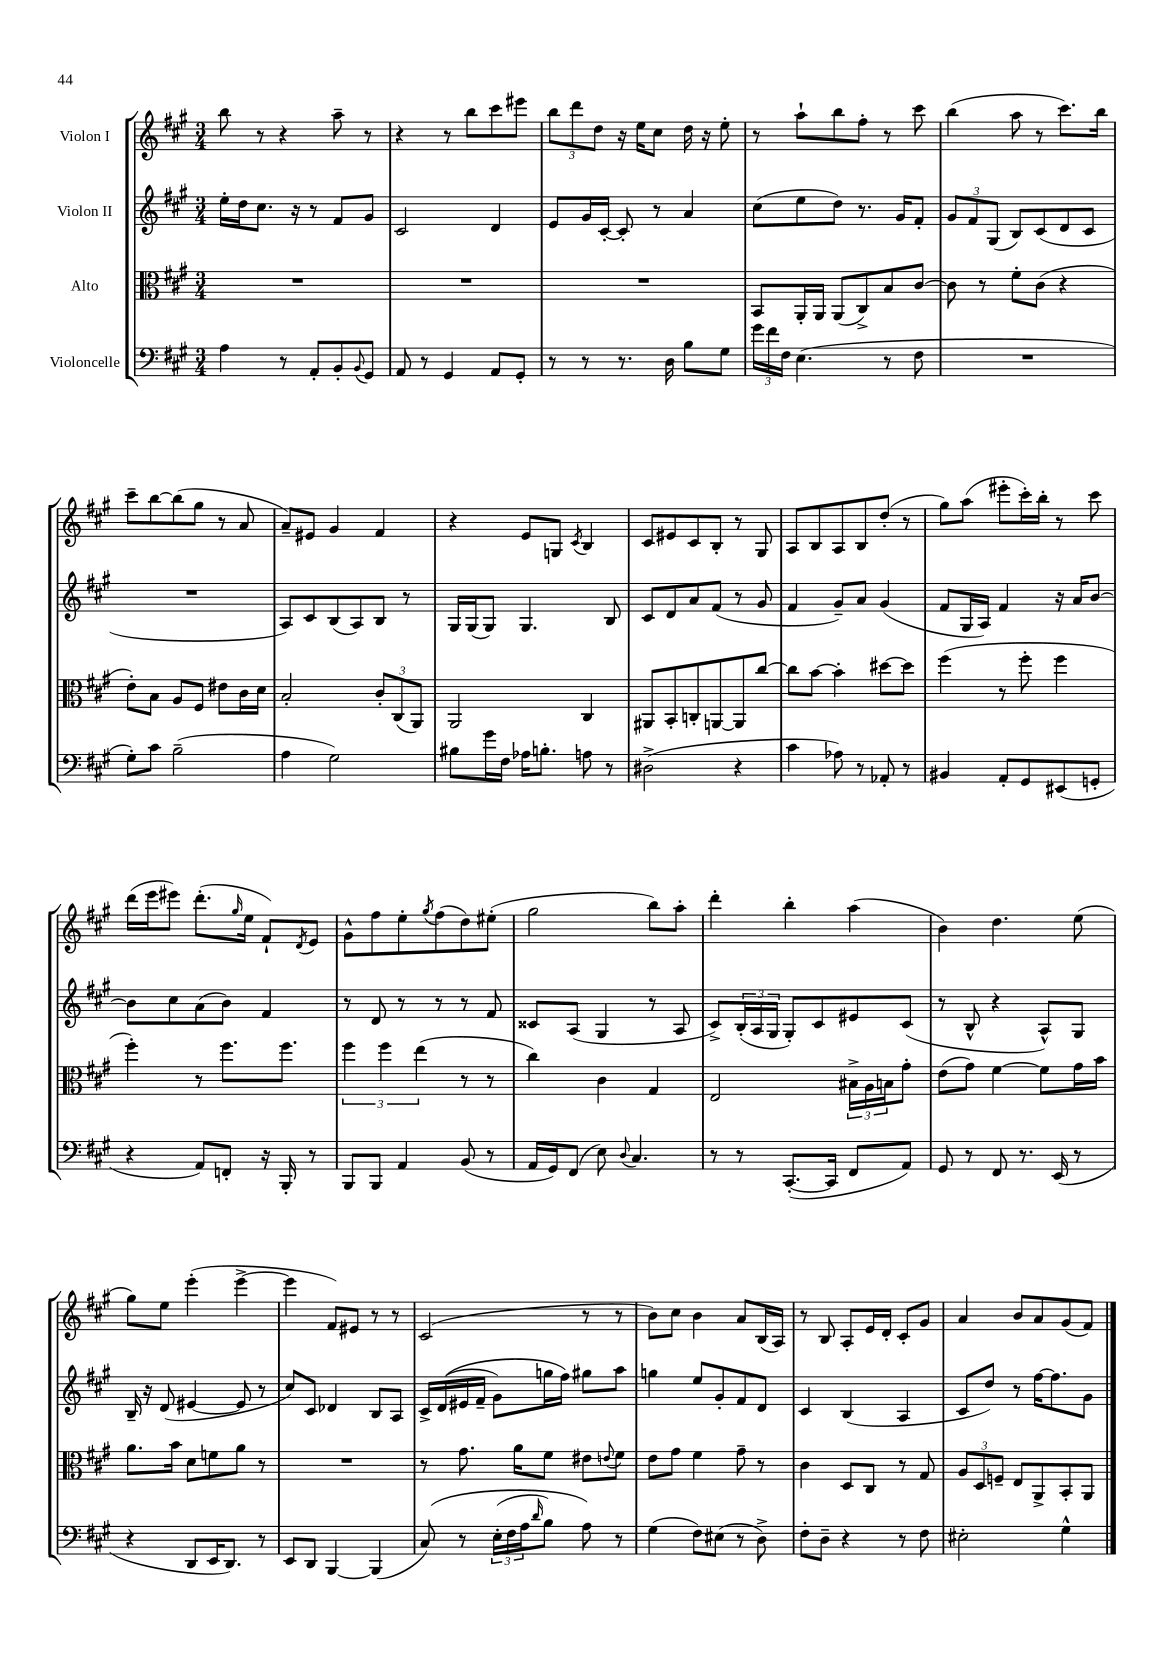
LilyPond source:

<<
\new StaffGroup <<
\new Staff = "s0" \with { instrumentName = "Violon I" } {
    \clef treble \key a \major \numericTimeSignature \time 3/4
    b''8 r8 r4 a''8-- r8 |
    r4 r8 b''8 cis'''8 eis'''8 |
    \tuplet 3/2 { b''8 d'''8 d''8 } r16 e''16 cis''8 d''16 r16 e''8-. |
    r8 a''8-! b''8 fis''8-. r8 cis'''8 |
    b''4( a''8 r8 cis'''8.) b''16 |
    cis'''8-- b''8~ b''8( gis''8 r8 a'8 |
    a'8--) eis'8 gis'4 fis'4 |
    r4 e'8 g8 \acciaccatura { cis'8 } b4 |
    cis'8 eis'8 cis'8 b8-. r8 gis8 |
    a8 b8 a8 b8 d''8-.( r8 |
    gis''8) a''8( eis'''8-. cis'''16-.) b''16-. r8 cis'''8 |
    d'''16( e'''16 eis'''8) d'''8.-.( \grace { gis''16 } e''16 fis'8-!) \acciaccatura { d'8 } e'8 |
    gis'8-^ fis''8 e''8-. \acciaccatura { gis''8 } fis''8( d''8) eis''8-.( |
    gis''2 b''8) a''8-. |
    d'''4-. b''4-. a''4( |
    b'4) d''4. e''8( |
    gis''8) e''8 e'''4-.( e'''4~-> |
    e'''4 fis'8) eis'8 r8 r8 |
    cis'2( r8 r8 |
    b'8) cis''8 b'4 a'8 b16( a16) |
    r8 b8 a8-. e'16 d'16-. cis'8-. gis'8 |
    a'4 b'8 a'8 gis'8( fis'8) \bar "|." |
}
\new Staff = "s1" \with { instrumentName = "Violon II" } {
    \clef treble \key a \major \numericTimeSignature \time 3/4
    e''16-. d''16 cis''8. r16 r8 fis'8 gis'8 |
    cis'2 d'4 |
    e'8 gis'16 cis'16~-. cis'8-. r8 a'4 |
    cis''8( e''8 d''8) r8. gis'16 fis'8-. |
    \tuplet 3/2 { gis'8 fis'8 gis8( } b8) cis'8( d'8 cis'8 |
    R2. |
    a8) cis'8 b8( a8) b8 r8 |
    gis16 gis16( gis8) gis4. b8 |
    cis'8 d'8 a'8 fis'8( r8 gis'8 |
    fis'4 gis'8--) a'8 gis'4( |
    fis'8 gis16 a16) fis'4 r16 a'16 b'8~ |
    b'8 cis''8 a'8( b'8) fis'4 |
    r8 d'8 r8 r8 r8 fis'8 |
    cisis'8 a8( gis4 r8 a8 |
    cis'8->) \tuplet 3/2 { b16-.( a16 gis16 } gis8-.) cis'8 eis'8 cis'8( |
    r8 b8-^ r4 a8-^) gis8 |
    b16-- r16 d'8( eis'4~ eis'8 r8 |
    cis''8) cis'8 des'4 b8 a8 |
    cis'16-> d'16(\( eis'16 fis'16-- gis'8) g''16 fis''16\) gis''8 a''8 |
    g''4 e''8 gis'8-. fis'8 d'8 |
    cis'4 b4( a4 |
    cis'8 d''8) r8 fis''16~ fis''8. gis'8 \bar "|." |
}
\new Staff = "s2" \with { instrumentName = "Alto" } {
    \clef alto \key a \major \numericTimeSignature \time 3/4
    R2. |
    R2. |
    R2. |
    b,8 a,16-. a,16 a,8( cis8->) b8 cis'8~ |
    cis'8 r8 fis'8-. cis'8( r4 |
    e'8-.) b8 a8 fis8 eis'8 cis'16 d'16 |
    b2-. \tuplet 3/2 { cis'8-. cis8( a,8) } |
    a,2 cis4 |
    ais,8 b,8-. c8-. a,8~ a,8 cis''8~ |
    cis''8 b'8~ b'4-. dis''8~ dis''8 |
    fis''4( r8 fis''8-. fis''4 |
    fis''4-.) r8 fis''8. fis''8. |
    \tuplet 3/2 { fis''4 fis''4 e''4( } r8 r8 |
    cis''4) cis'4 gis4 |
    e2 \tuplet 3/2 { bis16-> a16 b16 } gis'8-. |
    e'8( gis'8) fis'4~ fis'8 gis'16 b'16 |
    a'8. b'16 d'8 f'8 a'8 r8 |
    R2. |
    r8 gis'8. a'16 fis'8 eis'8 \appoggiatura { e'8 } fis'8 |
    e'8 gis'8 fis'4 gis'8-- r8 |
    cis'4 d8 cis8 r8 gis8 |
    \tuplet 3/2 { a8 d8 f8-- } e8 a,8-> b,8-. a,8 \bar "|." |
}
\new Staff = "s3" \with { instrumentName = "Violoncelle" } {
    \clef bass \key a \major \numericTimeSignature \time 3/4
    a4 r8 a,8-. b,8-. \appoggiatura { b,8 } gis,8 |
    a,8 r8 gis,4 a,8 gis,8-. |
    r8 r8 r8. d16 b8 gis8 |
    \tuplet 3/2 { gis'16 fis'16 fis16 } e4.( r8 fis8 |
    R2. |
    gis8-.) cis'8 b2--( |
    a4 gis2) |
    bis8 gis'16 fis16 aes16 b8.-. a8 r8 |
    dis2->( r4 |
    cis'4 aes8) r8 aes,8-. r8 |
    bis,4 a,8-. gis,8 eis,8( g,8-. |
    r4 a,8) f,8-. r16 b,,16-. r8 |
    b,,8 b,,8 a,4 b,8( r8 |
    a,16 gis,16) fis,8( e8) \appoggiatura { d8 } cis4. |
    r8 r8 cis,8.~-.( cis,16 fis,8 a,8) |
    gis,8 r8 fis,8 r8. e,16( r8 |
    r4 d,8 e,16 d,8.) r8 |
    e,8 d,8 b,,4~ b,,4( |
    cis8)\( r8 \tuplet 3/2 { e16-.( fis16 a16 } \grace { d'16 } b8) a8\) r8 |
    gis4( fis8) eis8( r8 d8->) |
    fis8-. d8-- r4 r8 fis8 |
    eis2-. gis4-^ \bar "|." |
}
>>
>>
\layout { \context { \Score \remove "Bar_number_engraver" } }
